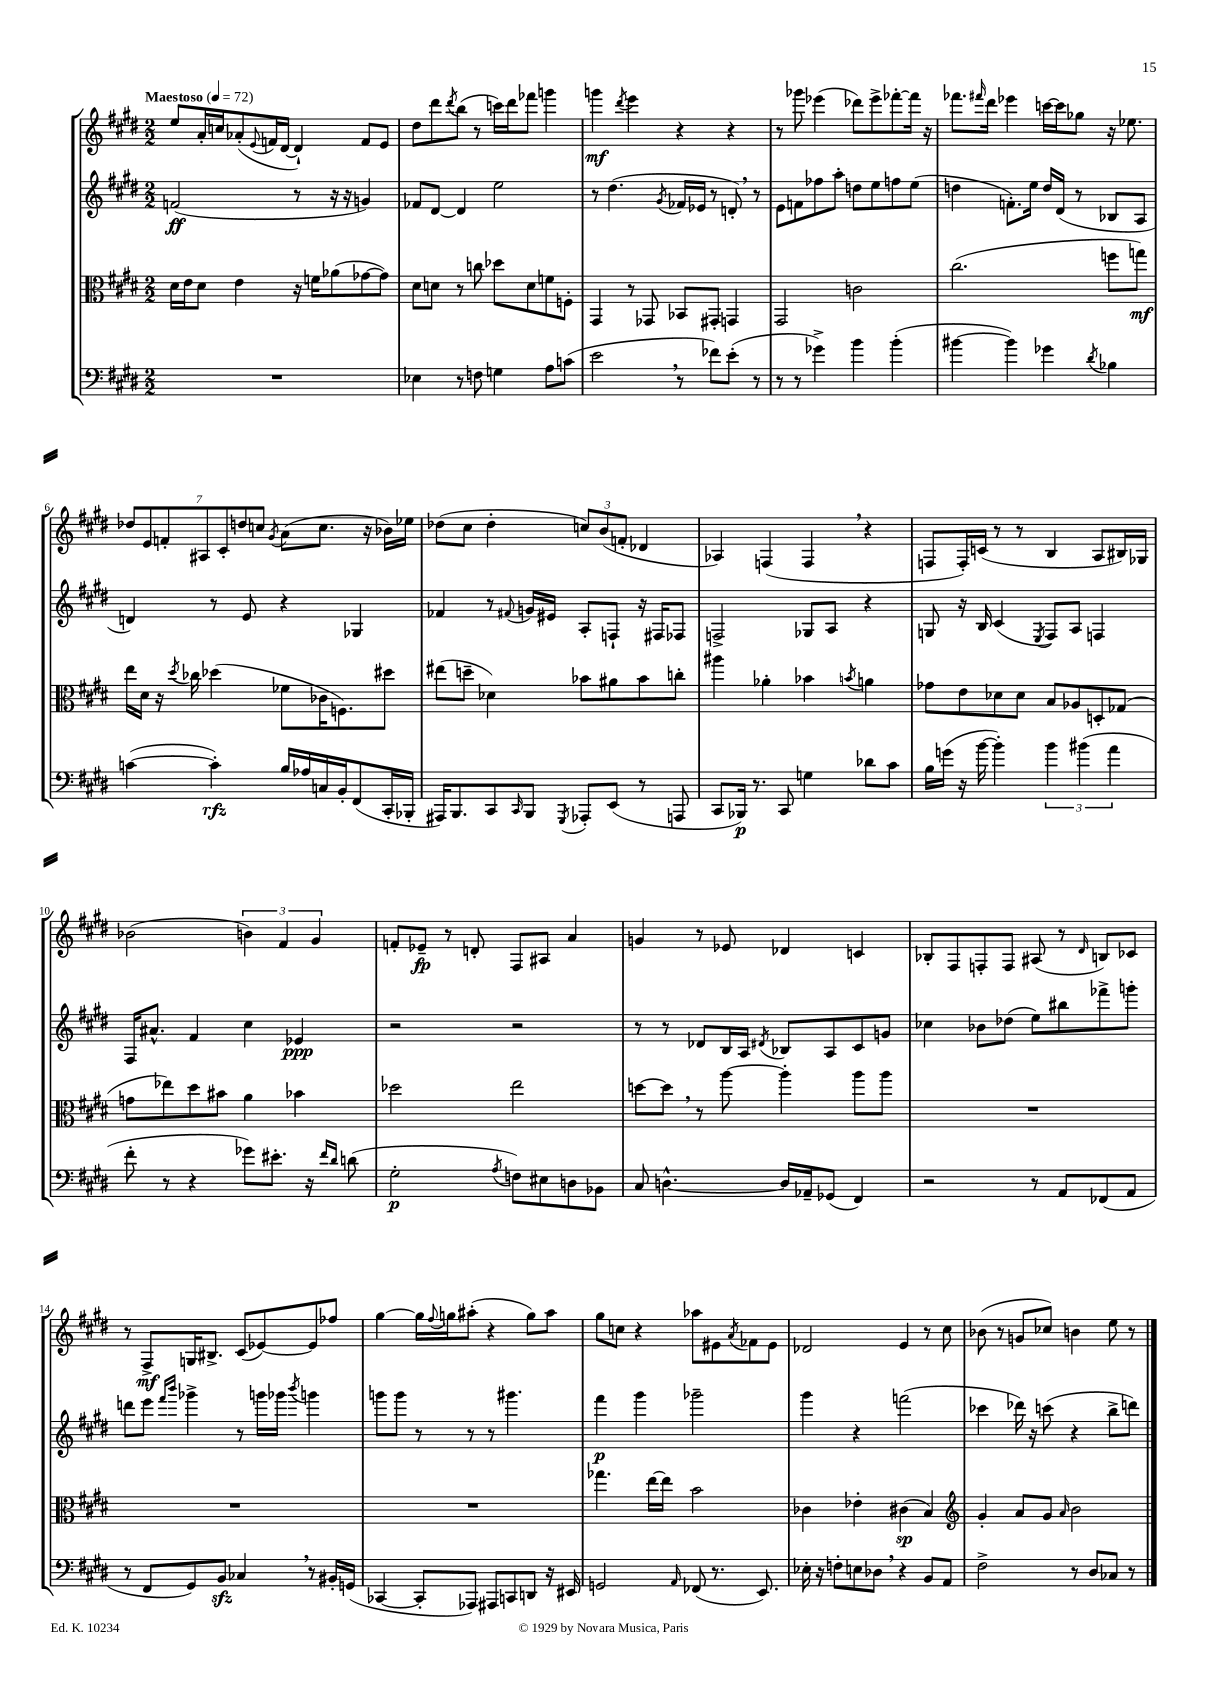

**kern	**kern	**kern	**kern
*staff4	*staff3	*staff2	*staff1
*clefF4	*clefC3	*clefG2	*clefG2
*k[f#c#g#d#]	*k[f#c#g#d#]	*k[f#c#g#d#]	*k[f#c#g#d#]
*M2/2	*M2/2	*M2/2	*M2/2
*MM72	*MM72	*MM72	*MM72
1r	16d#\LL	(2f/	8ee/L
.	16e\J	.	.
.	8d#\J	.	16a'/L
.	.	.	16cc/J
.	4e\	.	(8a-'/
.	.	.	8qqe/
.	.	.	16f/L
.	.	.	[16d#/JJ
.	16r	8r	4d#`/])
.	16f\LK	.	.
.	(8a-\	16r	.
.	.	16r	.
.	[8g-\	4g/)	8f/L
.	8g-\]J)	.	8e/J
=	=	=	=
4E-\	8d#\L	8f-/L	8dd#\L
.	8d\J	[8d#/J	8ddd#\
.	.	.	8qddd#/
8r	8r	4d#/]	(8bb\J
8F\	8cc\	.	8r
4G\	8dd-\L	2ee\	16ccc\LL)
.	.	.	16ddd#\J
.	8d\	.	8fff-\J
8A\L	8f\	.	4ggg\
(8c\J	8F'\J	.	.
=	=	=	=
2e\	4GG#/	8r	4ggg\
.	.	(4.dd#\	.
.	.	.	8qddd#/
.	8r	.	4eee\
.	8GG-/	.	.
.	.	8qg#/	.
8r	8BB-/L	16f-/LL	4r
.	.	16e-/JJ	.
8f-\L)	8GG#'/J	8r	.
(8e'\J	4GG/	8d'/)	4r
8r	.	8r	.
=	=	=	=
8r	2GG#/	8e\L	8r
8r	.	8f\	8ggg-\
4g-^\)	.	8ff-\	(4eee-\
.	.	8aa'\J	.
4b\	2c\	8dd\L	8ddd-\L)
.	.	8ee\	8eee-^\
(4b'\	.	8ff\	[8fff-'\
.	.	(8ee\J	16fff-\]Jk
.	.	.	16r
=	=	=	=
[4b#\	(2.cc#\	4dd\	8.fff-\L
.	.	.	16qqfff#/
.	.	.	16ddd#\Jk
4b#\])	.	8.f'\L)	4eee-\
.	.	16ee\Jk	.
4g-\	.	16dd/LL	[16ccc\LL
.	.	(16d#/JJ	16ccc\]J
.	.	8r	8gg-\J
8qd#/	.	.	.
4B-\	8ff\L	8B-/L	16r
.	.	.	8.ee-\
.	8gg\J)	8A/J	.
=	=	=	=
([4c\	16ee\LL	4d/)	14dd-/L
.	16d#\JJ	.	.
.	.	.	14e/
.	16r	.	.
.	.	.	14f'/
.	8qdd#/	.	.
.	16cc-\	.	.
.	.	.	14A#/
4c'\])	(4dd-\	8r	.
.	.	.	14c#'/
.	.	.	14dd/
.	.	8e/	.
.	.	.	14cc/J
.	.	.	8qg#/
16B/LL	8f-\L	4r	(8a\L
16A-/	.	.	.
16C/	16c-\K	.	8.cc\J
16BB'/J	8.F\)	.	.
(8FF#/	.	4G-/	.
.	.	.	16r
16CC#'/L	8dd#\J	.	16b-\LL)
16BBB-'/JJ	.	.	16ee-\JJ
=	=	=	=
16AAA#/LK)	(8ee#\L	4f-/	(8dd-\L
8.BBB/	.	.	.
.	8dd~\J	.	8cc#\J
8CC#/	4d-\)	8r	4dd-'\
16qqCC#/	.	8qqf#/	.
8BBB/J	.	16g/LL	.
.	.	16e#/JJ	.
8qGGG#/	.	.	.
8AAA-'/L	8b-\L	8A'/L	12cc/L)
.	.	.	(12b/
(8EE/J	8a#\	8F`/J	.
.	.	.	12f'/J
8r	8b-\	16r	4d-/
.	.	16F#/LK	.
8AAA/	8cc'\J	8F-/J	.
=	=	=	=
8CC#/L	4aa#\	2F^/	4A-/)
16BBB-/Jk)	.	.	.
8.r	.	.	.
.	4a-'\	.	(4F/
8CC#/	.	.	.
4G\	4b-\	8G-/L	4F/
.	.	8A/J	.
.	8qb/	.	.
8d-\L	4a\	4r	4r
8c#\J	.	.	.
=	=	=	=
16B\LL	8g-\L	8G/	8F/L
(16g\JJ	.	.	.
16r	8e\	16r	16F'/L)
[16b\	.	16B/	(16c/JJ
4b'\])	8d-\	(4c#/	8r
.	8d-\J	.	8r
.	.	8qE/	.
6b\	8B/L	8F#/L)	4B/
.	8A-/	8A/J	.
(6b#\	.	.	.
.	8D'/	4F/	8A/L
6a\	.	.	.
.	(8G-/J	.	16B#/L)
.	.	.	16G-/JJ
=	=	=	=
8f#'\	8g\L	16F#/LK	(2b-\
.	.	8.a#^^/J	.
8r	8ee-\)	.	.
4r	8dd#\	4f#/	.
.	8b#\J	.	.
8g-\L)	4a\	4cc#\	6b\)
8.e#'\J	.	.	.
.	.	.	6f#/
.	4b-\	4e-/	.
16r	.	.	.
.	.	.	6g#/
16qqf#/LL	.	.	.
16qqd#/JJ	.	.	.
(8d\	.	.	.
=	=	=	=
2G#'\	2dd-\	2r	8f'/L
.	.	.	8e-~/J
.	.	.	8r
.	.	.	8d'/
8qA/	.	.	.
8F\L)	2ee\	2r	8F#/L
8E#\	.	.	8A#/J
8D\	.	.	4a/
8BB-\J	.	.	.
=	=	=	=
8C#/	[8dd\L	8r	4g/
[4.D^^\	8dd\]J	8r	.
.	8r	8d-/L	8r
.	[8aa\	16B/L	8e-/
.	.	16A/JJ	.
.	.	8qd#/	.
16D/]LL	4aa'\]	8B-/L	4d-/
16AA-~/J	.	.	.
(8GG-/J	.	8A/	.
4FF#/)	8aa\L	8c#/	4c/
.	8aa\J	8g/J	.
=	=	=	=
2r	1r	4cc-\	8B-'/L
.	.	.	8F#/
.	.	8b-\L	8F'/
.	.	(8dd-\J	8F/J
8r	.	8ee\L)	(8A#/
8AA/L	.	8bb#\	8r
.	.	.	16qqd#/
(8FF-/	.	8fff-^\	8B/L)
8AA/J	.	8ggg'\J	8c-/J
=	=	=	=
8r	1r	8ddd\L	8r
8FF#/L	.	8eee\J	8F#^/L
.	.	16qqfff#/LL	.
.	.	16qqbbb/JJ	.
8GG#/)	.	4ggg-^\	16G/K
.	.	.	8.B#^/J
8BB/J	.	.	.
4C-/	.	8r	(8c#/L
.	.	16ggg\LL	[8e-/)
.	.	16ggg-\JJ	.
.	.	8qbbb/	.
8r	.	4ggg\	8e-/]
16BB#'/LL	.	.	8ff-/J
(16GG/JJ	.	.	.
=	=	=	=
[4CC-/	1r	8ggg\L	[4gg#\
.	.	8ggg\J	.
8CC-'/]L	.	8r	16gg#\]LL
.	.	.	8qqff#/
.	.	.	16gg\J
8AAA-/J)	.	8r	(8aa#'\J
8AAA#/L	.	8r	4r
8CC/	.	4.ggg#\	.
8DD/J	.	.	8gg\L)
16r	.	.	8aa#\J
16EE#/	.	.	.
=	=	=	=
2GG/	4.gg-\	4fff#\	8gg#\L
.	.	.	8cc\J
.	.	4ggg#\	4r
.	[16ee\LL	.	.
.	16ee\]JJ	.	.
16qqAA/	.	.	.
(8FF-/	2b\	2ggg-~\	8aa-\L
8.r	.	.	8e#\
.	.	.	8qa/
.	.	.	8f-\
8.EE/)	.	.	.
.	.	.	8e#\J
=	=	=	=
16E-'\	4c-\	4ggg#\	2d-/
16r	.	.	.
8F'\L	.	.	.
8E\	4e-'\	4r	.
8D-\J	.	.	.
4r	(4c#\	(2fff\	4e/
8BB/L	4B/)	.	8r
8AA/J	.	.	8cc#\
=	=	=	=
*	*clefG2	*	*
2F#^\	4g#'/	4ccc-\	(8b-\
.	.	.	8r
.	8a/L	16ddd-\)	8g/L
.	.	16r	.
.	8g#/J	(8ccc\	8cc-/J)
.	16qqa/	.	.
8r	2b\	4r	4b\
8D#/L	.	.	.
8C-/J	.	8bb^\L	8ee\
8r	.	8ddd\J)	8r
==	==	==	==
*-	*-	*-	*-
